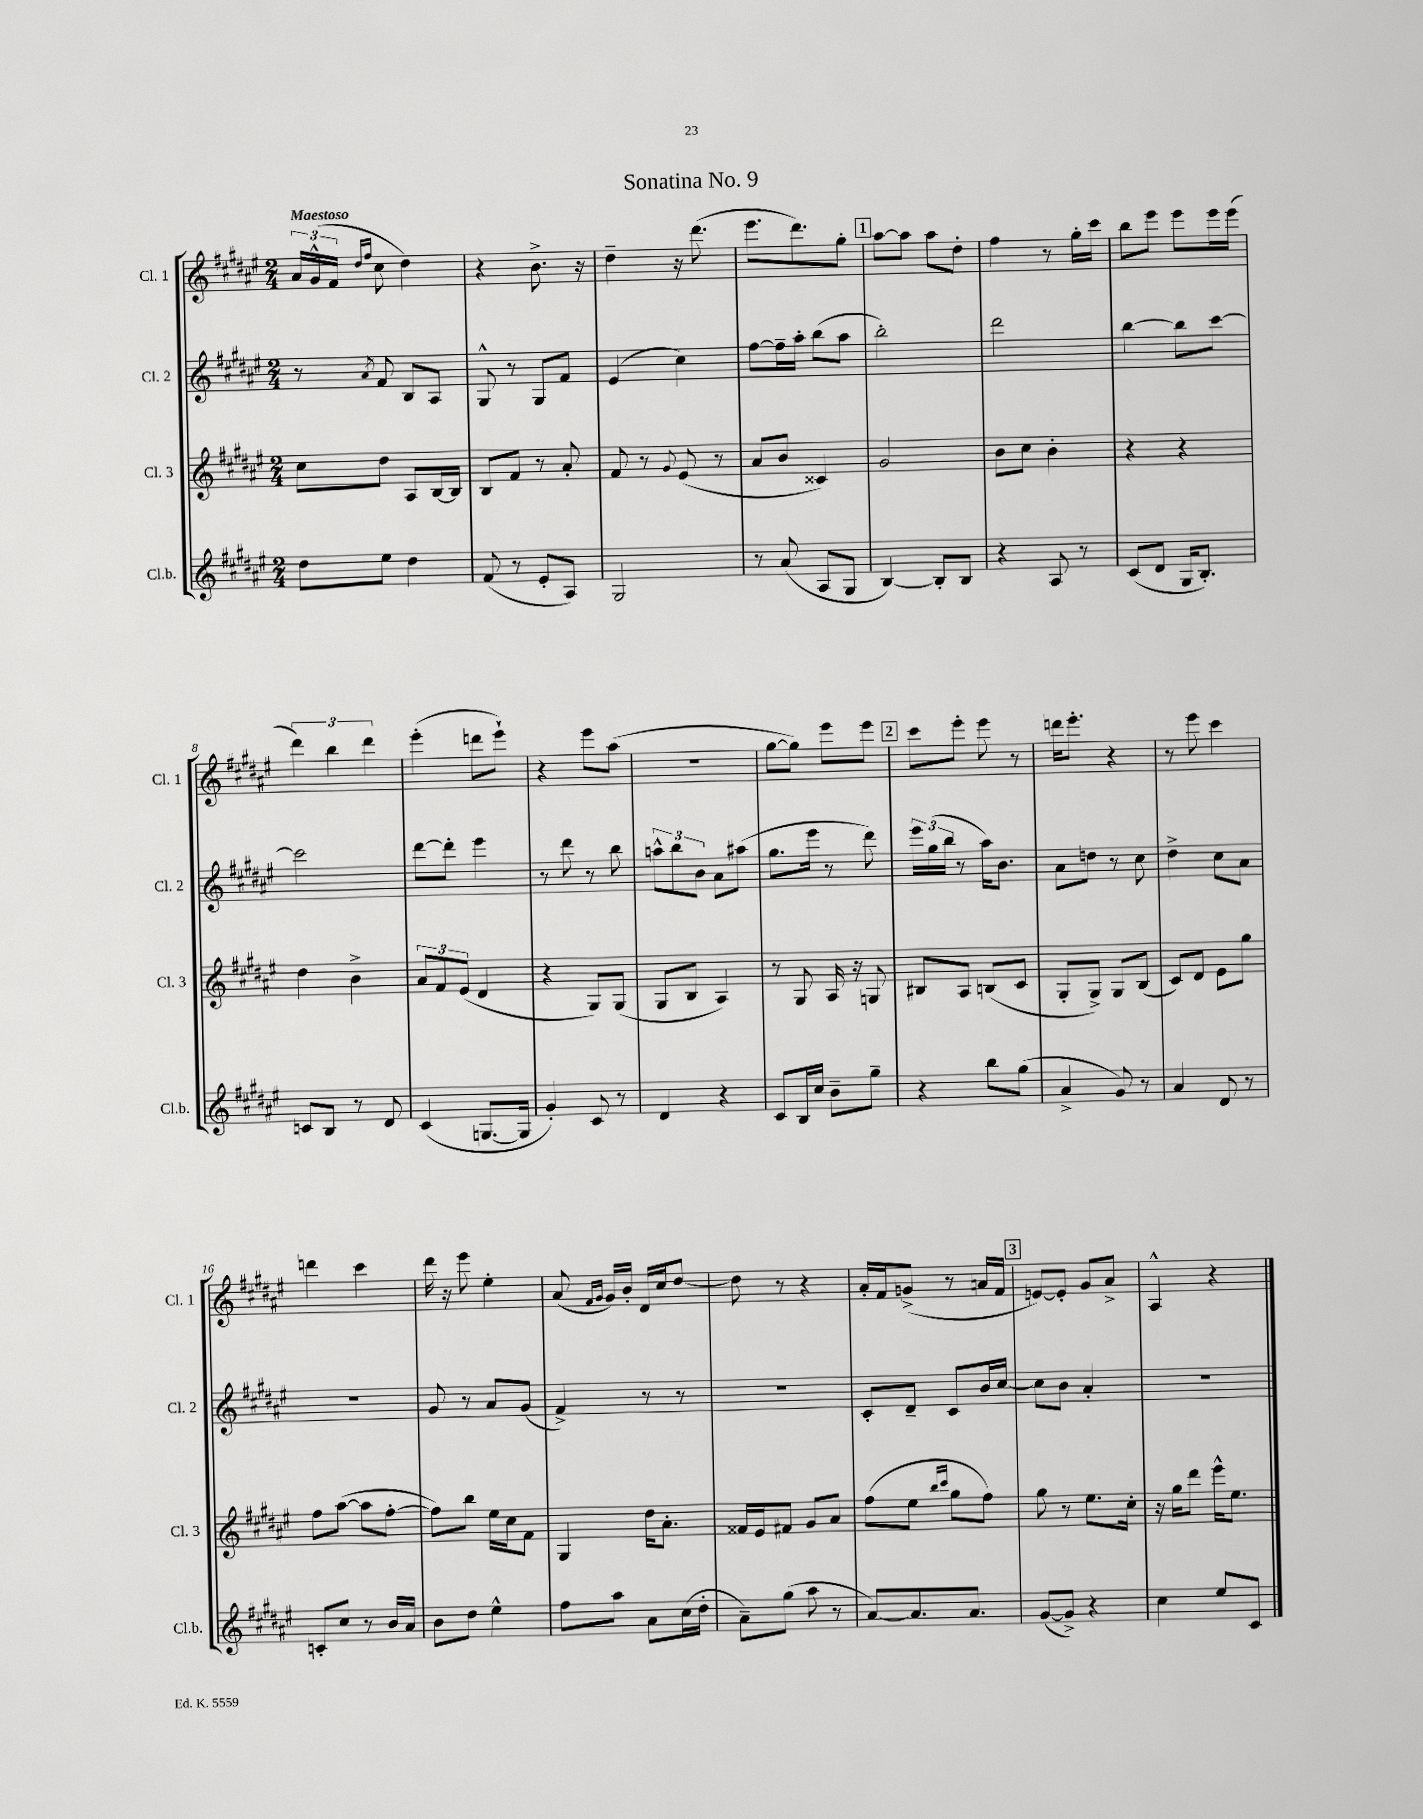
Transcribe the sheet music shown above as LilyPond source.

\header { title = "Sonatina No. 9" }
<<
\new StaffGroup <<
\new Staff = "s0" \with { instrumentName = "Cl. 1" shortInstrumentName = "Cl. 1" } {
    \clef treble \key fis \major \numericTimeSignature \time 2/4 \tempo "Maestoso"
    \tuplet 3/2 { ais'16 gis'16-^( fis'16 } \grace { dis''16 fis''16 } cis''8 dis''4) |
    r4 b'8.-> r16 |
    dis''4-- r16 dis'''8.( |
    eis'''8. dis'''8.) gis''8-. |
    \mark \markup { \box "1" } ais''8~ ais''8 ais''8 dis''8-. |
    fis''4 r8 gis''16-. cis'''16 |
    b''8 eis'''8 eis'''8 eis'''16 eis'''16( |
    \tuplet 3/2 { dis'''4) b''4 dis'''4 } |
    eis'''4-.( d'''8 eis'''8-!) |
    r4 eis'''8 ais''8( |
    R2 |
    gis''8~ gis''8) eis'''8 eis'''8 |
    \mark \markup { \box "2" } cis'''8 eis'''8-. eis'''8 r8 |
    d'''16 eis'''8.-. r4 |
    r8 eis'''8 cis'''4 |
    d'''4 cis'''4 |
    dis'''16 r16 eis'''8 eis''4-. |
    ais'8( \grace { fis'16 gis'16 } gis'16) b'16-. dis'16 cis''16 dis''8~ |
    dis''8 r8 r4 |
    ais'16-. fis'16 g'8->( r8 a'16 fis'16 |
    \mark \markup { \box "3" } e'8~) e'8-. gis'8 ais'8-> |
    ais4-^ r4 \bar "|." |
}
\new Staff = "s1" \with { instrumentName = "Cl. 2" shortInstrumentName = "Cl. 2" } {
    \clef treble \key fis \major \numericTimeSignature \time 2/4
    r8 \acciaccatura { ais'8 } fis'8 b8 ais8 |
    gis8-^ r8 gis8 fis'8 |
    eis'4( cis''4) |
    fis''8~ fis''16-- ais''16-. b''8( ais''8 |
    \mark \markup { \box "1" } b''2-.) |
    dis'''2 |
    b''4~ b''8 cis'''8~ |
    cis'''2 |
    dis'''8~ dis'''8-. eis'''4 |
    r8 dis'''8 r8 b''8 |
    \tuplet 3/2 { a''8-^ b''8 b'8 } ais'8 ais''8( |
    gis''8. eis'''16 r8 dis'''8) |
    \mark \markup { \box "2" } \tuplet 3/2 { eis'''16 gis''16( b''16 } r8 ais''16) b'8. |
    ais'8 d''8 r8 cis''8 |
    dis''4-> cis''8 ais'8 |
    r2 |
    gis'8 r8 ais'8 gis'8( |
    fis'4->) r8 r8 |
    R2 |
    cis'8-. dis'8-- cis'8 b'16 cis''16~ |
    \mark \markup { \box "3" } cis''8 b'8 ais'4-. |
    R2 \bar "|." |
}
\new Staff = "s2" \with { instrumentName = "Cl. 3" shortInstrumentName = "Cl. 3" } {
    \clef treble \key fis \major \numericTimeSignature \time 2/4
    cis''8 dis''8 ais8 b16~ b16 |
    b8 fis'8 r8 ais'8-. |
    fis'8 r8 \appoggiatura { gis'8 } eis'8( r8 |
    ais'8 b'8 cisis'4) |
    \mark \markup { \box "1" } gis'2 |
    b'8 cis''8 b'4-. |
    r4 r4 |
    dis''4 b'4-> |
    \tuplet 3/2 { ais'8 fis'8 eis'8( } dis'4 |
    r4 gis8) gis8( |
    gis8 b8 ais4) |
    r8 gis8 ais16 r16 g8 |
    \mark \markup { \box "2" } bis8 ais8 b8( cis'8 |
    gis8-. gis8->) gis8 b8( |
    cis'8) dis'8 eis'8 gis''8 |
    fis''8 ais''8~( ais''8 fis''8~-. |
    fis''8) b''8 eis''16 cis''16 fis'8 |
    gis4 dis''16 ais'8.-. |
    fisis'16 eis'16 fis'8 gis'8 ais'8 |
    fis''8( eis''8 \grace { b''16 cis'''16 } gis''8 fis''8) |
    \mark \markup { \box "3" } gis''8 r8 eis''8. cis''16-. |
    r16 gis''16 dis'''8 eis'''16-^ eis''8. \bar "|." |
}
\new Staff = "s3" \with { instrumentName = "Cl.b." shortInstrumentName = "Cl.b." } {
    \clef treble \key fis \major \numericTimeSignature \time 2/4
    dis''8 eis''8 dis''4 |
    fis'8( r8 eis'8-. ais8) |
    gis2 |
    r8 ais'8( ais8 gis8 |
    \mark \markup { \box "1" } b4~) b8-. b8 |
    r4 ais8 r8 |
    cis'8( dis'8 gis16 b8.-.) |
    c'8 b8 r8 dis'8 |
    cis'4( g8.~ g16 |
    gis'4-.) cis'8 r8 |
    dis'4 r4 |
    cis'8 b16 cis''16 b'8-- gis''8-- |
    \mark \markup { \box "2" } r4 b''8 gis''8( |
    ais'4-> gis'8) r8 |
    ais'4 dis'8 r8 |
    c'8-. cis''8 r8 b'16 ais'16 |
    b'8 dis''8 eis''4-^ |
    fis''8 ais''8 ais'8 cis''16( dis''16-. |
    ais'8--) gis''8( ais''8 r8 |
    ais'8~) ais'8. ais'8. |
    \mark \markup { \box "3" } gis'8~( gis'8->) r4 |
    cis''4 eis''8 cis'8 \bar "|." |
}
>>
>>
